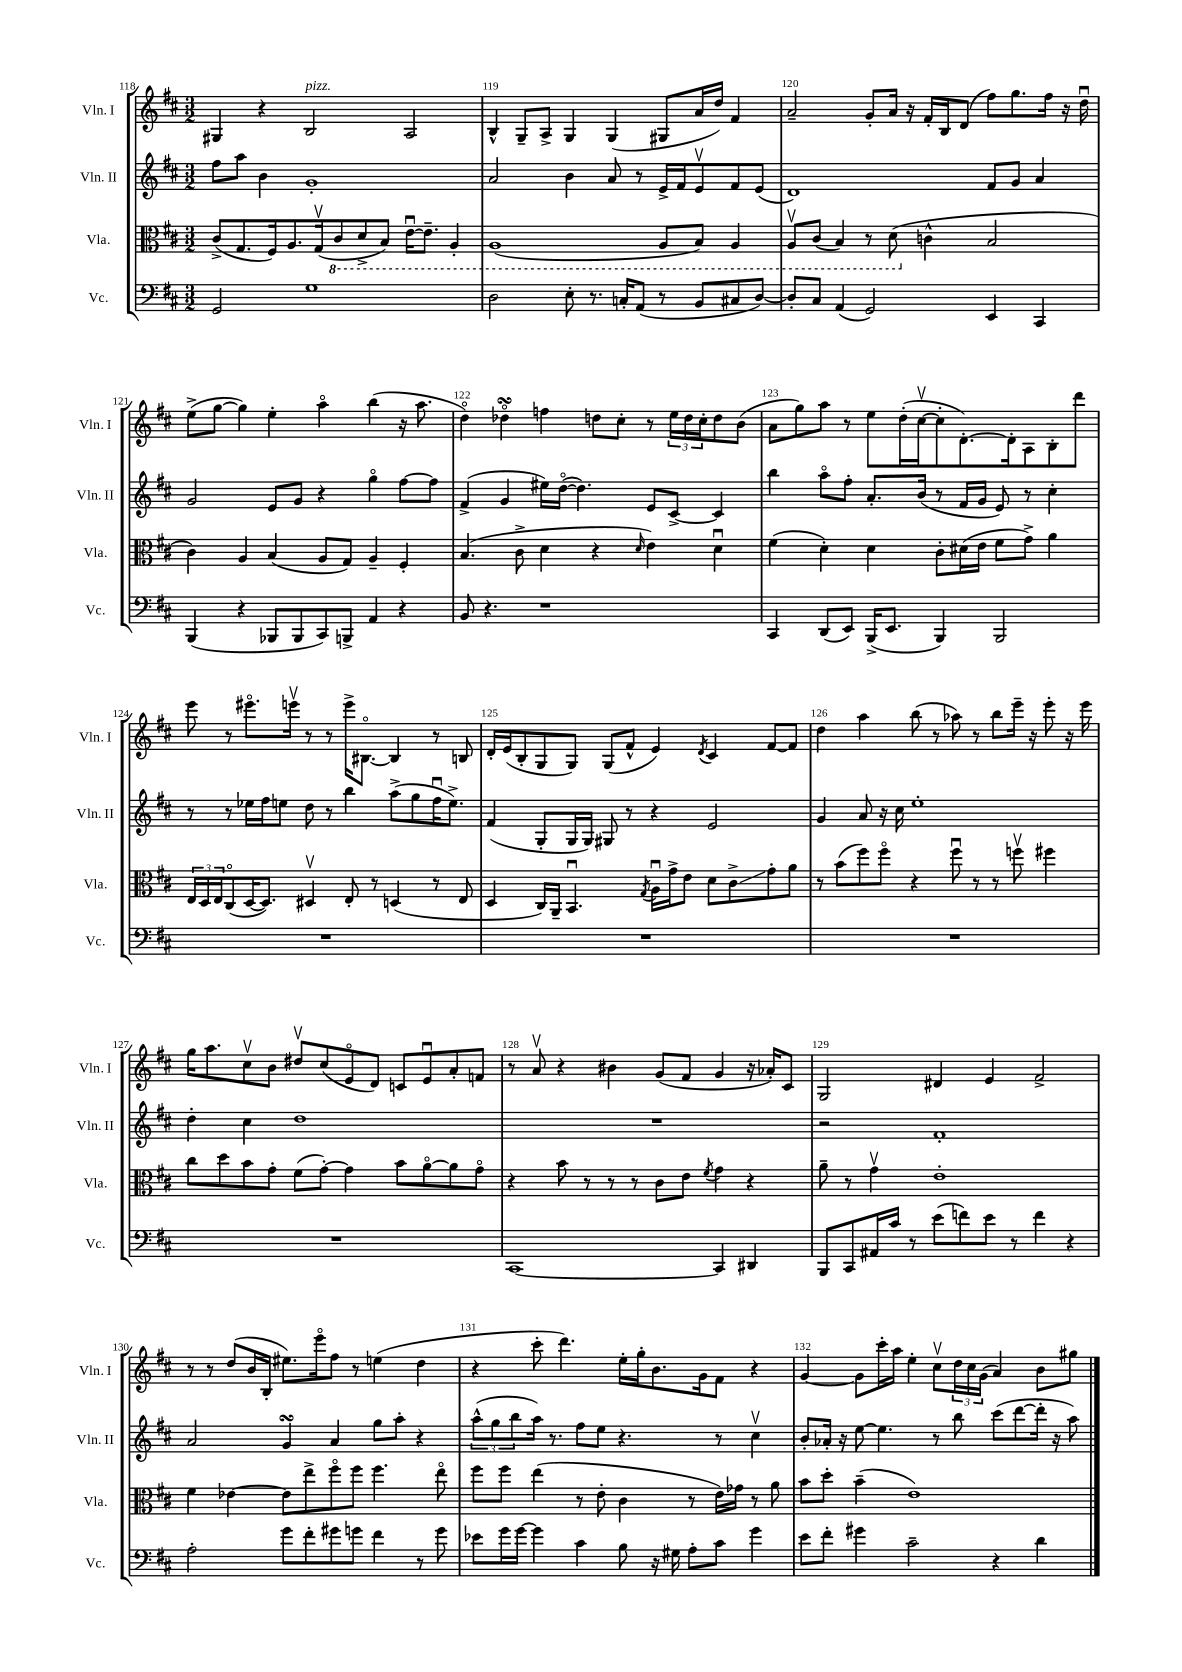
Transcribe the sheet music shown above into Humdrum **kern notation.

**kern	**kern	**kern	**kern
*staff4	*staff3	*staff2	*staff1
*clefF4	*clefC3	*clefG2	*clefG2
*k[f#c#]	*k[f#c#]	*k[f#c#]	*k[f#c#]
*M3/2	*M3/2	*M3/2	*M3/2
2GG	(8c#^	8ff#	4G#
.	8.G	8aa	.
.	.	4b	4r
.	16F#)	.	.
.	8.A	.	.
1G	.	1g'	2B
.	(16Gv	.	.
.	8C#	.	.
.	8D^	.	.
.	8BB)	.	.
.	[16Eu	.	2A
.	8.E~]	.	.
.	4AA'	.	.
=	=	=	=
2D	(1AA	2a	4B^^
.	.	.	8G~
.	.	.	8A^
8E'	.	4b	4G
8.r	.	.	.
.	.	8a	(4G
16C'	.	.	.
(8AA	.	8r	.
8r	8AA	16e^	8G#
.	.	16f#	.
8BB	8BB)	8ev	16a
.	.	.	16dd)
8C#	4AA	8f#	4f#
[8D)	.	(8e	.
=	=	=	=
8D']	8AAv	1d)	2a~
8C#	(8C#	.	.
(4AA	4BB)	.	.
2GG)	8r	.	8g'
.	(8D	.	16a
.	.	.	16r
.	4c^^	.	16f#'
.	.	.	16B
.	.	.	(8d
4EE	2B	8f#	8ff#)
.	.	8g	8.gg
4CC#	.	4a	.
.	.	.	16ff#
.	.	.	16r
.	.	.	16ddu
=	=	=	=
(4BBB	4c#)	2g	(8ee^
.	.	.	[8gg
4r	4A	.	4gg])
8BBB-	(4B	8e	4ee'
8BBB-	.	8g	.
8CC#)	8A	4r	4aao
8BBB^	8G)	.	.
4AA	4A~	4ggo	(4bb
4r	4F#'	[8ff#	16r
.	.	.	8.aa
.	.	8ff#]	.
=	=	=	=
8BB	(4.B	(4f#^	4ddo)
4.r	.	.	.
.	.	4g	4dd-o
.	8c#^	.	.
1r	4d	16ee#)	4ff
.	.	([16ddo	.
.	.	4.dd])	.
.	4r	.	8dd
.	.	.	8cc#'
.	16qqd	.	.
.	4e)	8e	8r
.	.	[8c#^	24ee
.	.	.	24dd
.	.	.	24cc#'
.	4du	4c#]	8dd
.	.	.	(8b
=	=	=	=
4CC#	(4f#	4bb	8a
.	.	.	8gg)
(8DD	4d')	8aao	8aa
8EE)	.	8ff#'	8r
(16BBB^	4d	8.a'	8ee
8.EE	.	.	.
.	.	.	(16dd'
.	.	(16b	[16cc#v
4BBB)	8c#'	8r	8cc#']
.	(16d#	16f#	[8.d')
.	16e	16g	.
2BBB	8f#	8e)	.
.	.	.	16d']
.	8g^)	8r	8A
.	4a	4cc#'	8B'
.	.	.	8ddd
=	=	=	=
1.r	24E	8r	8eee
.	24D	.	.
.	24E	.	.
.	(8C#o	8r	8r
.	[16D	16ee-	8.eee#o
.	8.D])	16ff#	.
.	.	8ee	.
.	.	.	16eeev
.	4D#v	8dd	8r
.	.	8r	8r
.	8E'	4bb	16eee^
.	.	.	[8.B#o
.	8r	.	.
.	(4D	(8aa^	4B#]
.	.	8gg	.
.	8r	16ff#u	8r
.	.	8.ee^)	.
.	8E	.	8B
=	=	=	=
1.r	4D	(4f#	16d'
.	.	.	(16e
.	.	.	8B'
.	16C#)	8G'	8G
.	16AA~	.	.
.	4.BBu	16G	8G)
.	.	16G)	.
.	.	8G#	(8G
.	.	8r	8f#^^
.	8qG	.	.
.	16Au	4r	4e)
.	16g^	.	.
.	8e	.	.
.	.	.	8qd
.	8d	2e	4c#
.	8c#^	.	.
.	8g'	.	[8f#
.	8a	.	8f#]
=	=	=	=
1.r	8r	4g	4dd
.	(8b	.	.
.	8ff#)	8a	4aa
.	8ff#o	16r	.
.	.	16cc#	.
.	4r	1ee'	(8bb
.	.	.	8r
.	8ff#u	.	8aa-)
.	8r	.	8r
.	8r	.	8bb
.	8ffv	.	16eee~
.	.	.	16r
.	4ff#	.	8eee'
.	.	.	16r
.	.	.	16eee
=	=	=	=
1.r	8cc#	4dd'	16gg
.	.	.	8.aa
.	8dd	.	.
.	8b	4cc#	8cc#v
.	8g'	.	8b
.	(8f#	1dd	8dd#v
.	[8g')	.	(8cc#
.	4g]	.	8eo
.	.	.	8d)
.	8b	.	8c
.	[8ao	.	8eu
.	8a]	.	8a'
.	8go	.	8f
=	=	=	=
[1CC#	4r	1.r	8r
.	.	.	8av
.	8b	.	4r
.	8r	.	.
.	8r	.	4b#
.	8r	.	.
.	8c#	.	(8g
.	8e	.	8f#
.	8qf#	.	.
4CC#]	4g	.	4g
4DD#	4r	.	16r
.	.	.	16a-')
.	.	.	8c#
=	=	=	=
8BBB	8a~	2r	2G
8CC#	8r	.	.
16AA#	4gv	.	.
16c#	.	.	.
8r	.	.	.
(8e	1e'	1f#'	4d#
8f)	.	.	.
8e	.	.	4e
8r	.	.	.
4f	.	.	2f#^
4r	.	.	.
=	=	=	=
2A'	4f#	2a	8r
.	.	.	8r
.	[4e-	.	(8dd
.	.	.	16b
.	.	.	16B'
8g	8e-]	4g	8.ee#)
8f#'	8ee^	.	.
.	.	.	16eeeo
8g#	8ff#o	4a	8ff#
8g	8ff#	.	8r
4f#	4.ff#	8gg	(4ee
.	.	8aa'	.
8r	.	4r	4dd
8g	8eeo	.	.
=	=	=	=
8e-	8ff#	(12aa^^	4r
.	.	12gg	.
16g	8ff#	.	.
.	.	12bb	.
[16g	.	.	.
4g]	(4ee	16aa)	8ccc#'
.	.	8.r	.
.	.	.	4.ddd)
4c#	8r	8ff#	.
.	8e'	8ee	.
8B	4c#	4.r	16ee'
.	.	.	16gg'
16r	.	.	8.b
16G#	.	.	.
8A'	8r	.	.
.	.	.	16g
8c#	16e)	8r	8f#
.	16g-	.	.
4g	8r	4cc#v	4r
.	8a	.	.
=	=	=	=
8e	8b	8b'	[4g
8f#'	8dd'	16a-'	.
.	.	16r	.
4g#	(4b~	[8ee	8g]
.	.	4.ee]	16ccc#'
.	.	.	16aa
2c#~	1e)	.	4ee'
.	.	8r	8cc#v
.	.	8bb	24dd
.	.	.	24cc#
.	.	.	(24g
4r	.	(8ccc#	4a)
.	.	[8ddd	.
4d	.	16ddd']	8b
.	.	16r	.
.	.	8aa)	8gg#
==	==	==	==
*-	*-	*-	*-
